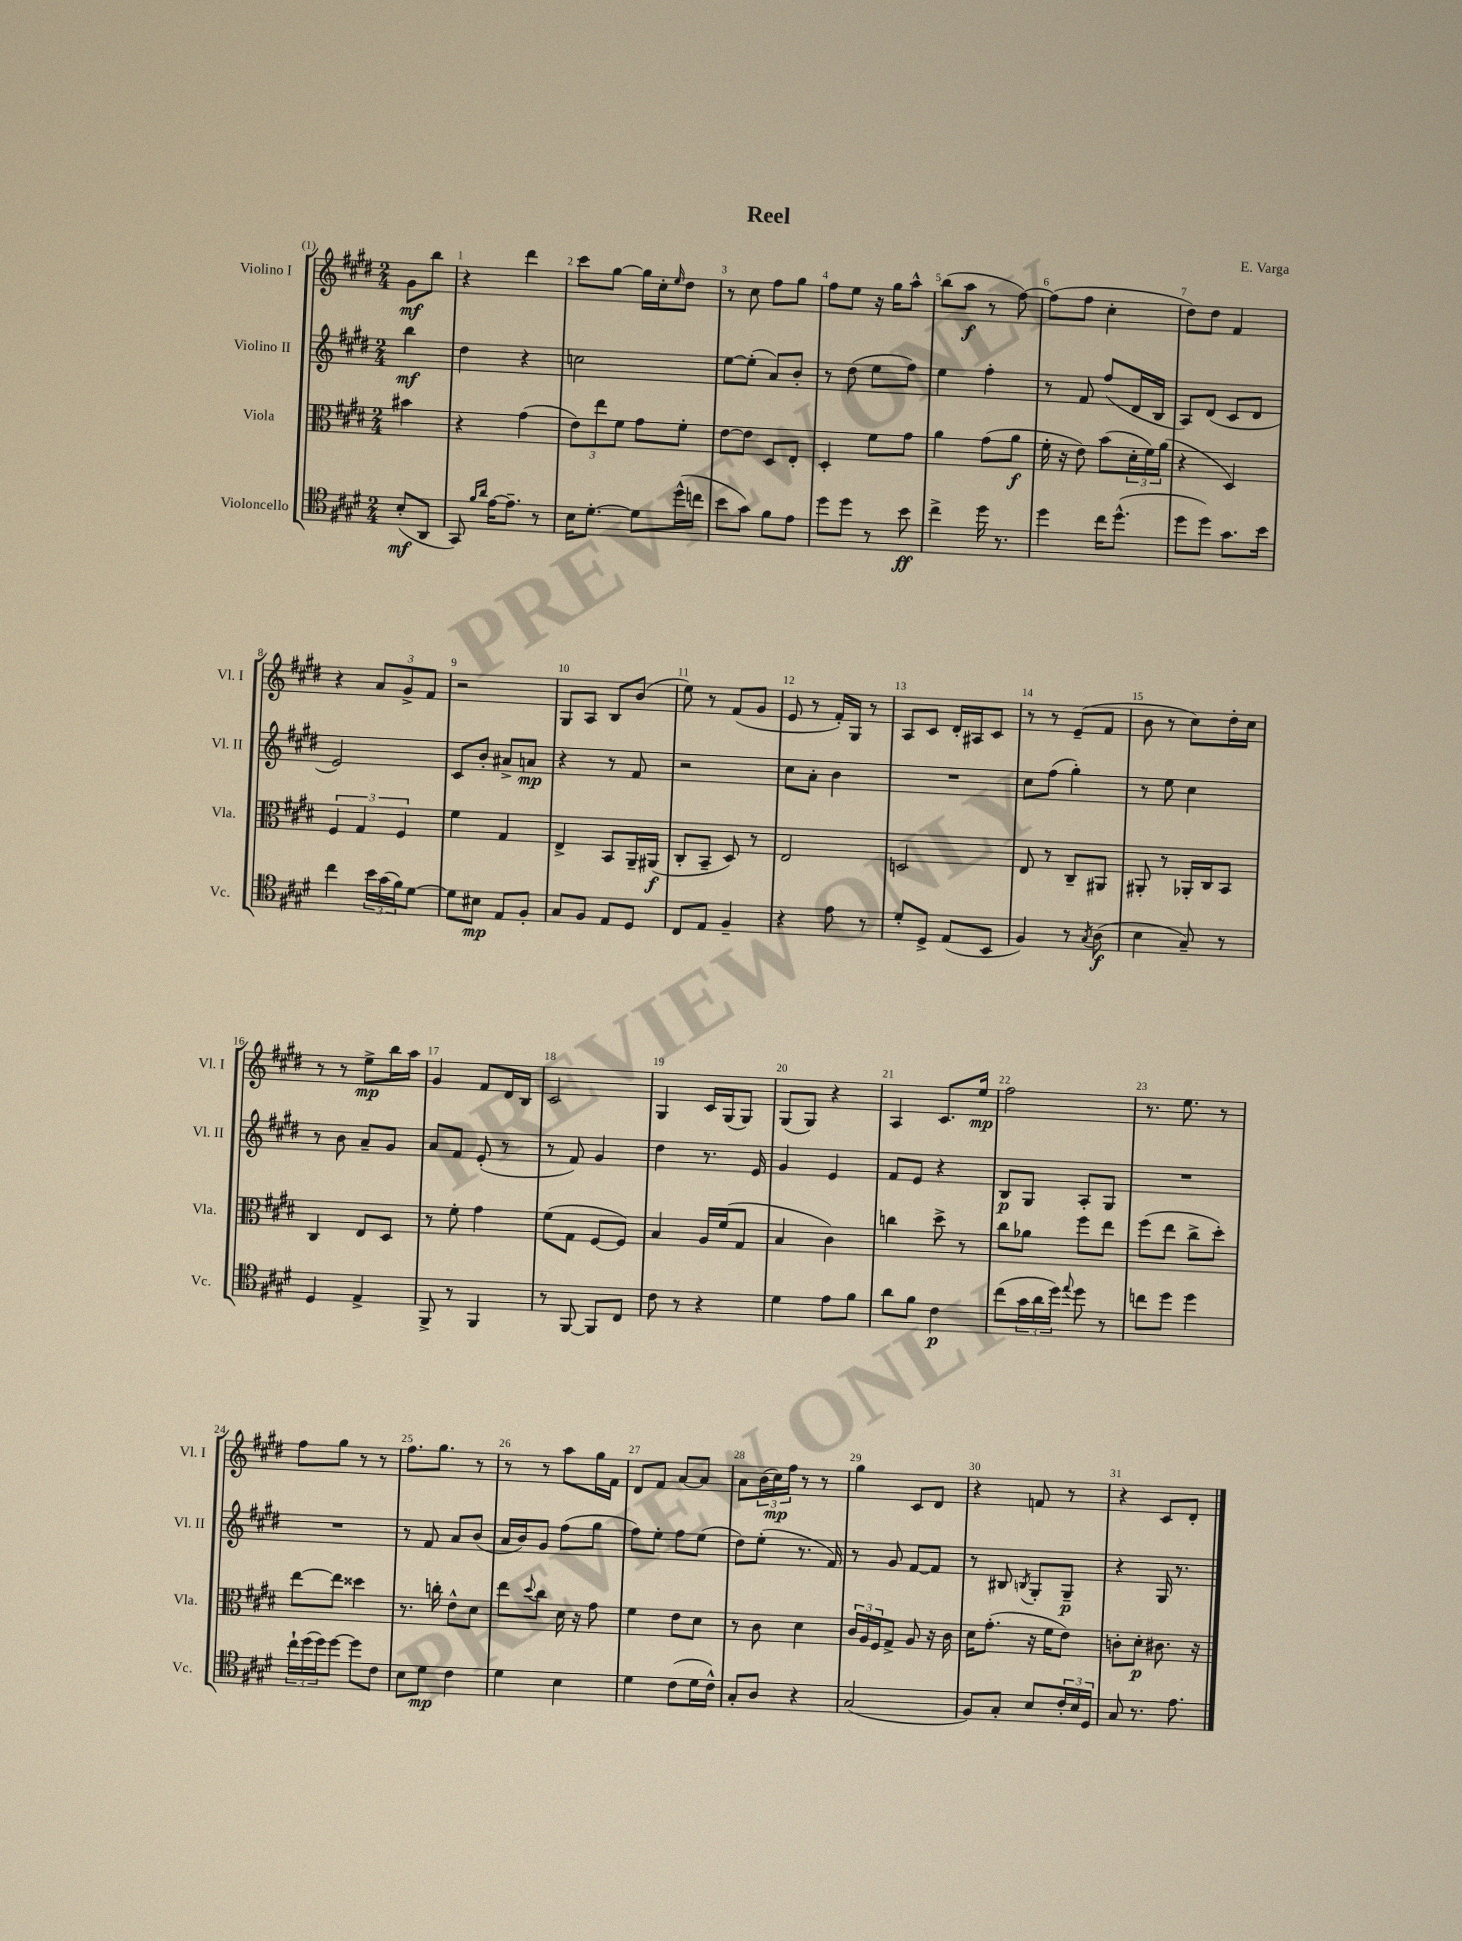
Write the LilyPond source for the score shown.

\header { title = "Reel" composer = "E. Varga" }
<<
\new StaffGroup <<
\new Staff = "s0" \with { instrumentName = "Violino I" shortInstrumentName = "Vl. I" } {
    \clef treble \key e \major \numericTimeSignature \time 2/4 \partial 4
    gis'8\mf b''8 |
    r4 dis'''4 |
    cis'''8 gis''8~ gis''16 cis''16-. \grace { e''16 } dis''8 |
    r8 cis''8 fis''8 gis''8 |
    fis''8 e''8 r16 gis''16 a''8-^ |
    b''8( a''8\f r8 fis''8~) |
    fis''8( fis''8 cis''4-. |
    dis''8) dis''8 fis'4 |
    r4 \tuplet 3/2 { a'8 gis'8-> fis'8 } |
    r2 |
    gis8 a8 b8 b'8( |
    e''8) r8 fis'8( gis'8 |
    e'8 r8 fis'16-.) gis16 r8 |
    a8 cis'8 dis'16-. ais16 cis'8 |
    r8 r8 e'8--( fis'8 |
    b'8 r8 cis''8) dis''16-. cis''16 |
    r8 r8 e''8->\mp b''16 a''16 |
    gis'4 fis'8 dis'16 b16 |
    cis'2 |
    gis4 cis'16 gis16( gis8) |
    gis8( gis8) r4 |
    a4 cis'8. e''16\mp |
    fis''2 |
    r8. e''8. r8 |
    fis''8 gis''8 r8 r8 |
    fis''8. gis''8. r8 |
    r8 r8 a''8 gis''16 fis'16 |
    dis'8 fis'8 a'8~ a'8 |
    a'8 \tuplet 3/2 { b'16( cis''16\mp) fis''16 } r8 r8 |
    gis''4 cis'8 dis'8 |
    r4 f'8 r8 |
    r4 cis'8 dis'8-. \bar "|." |
}
\new Staff = "s1" \with { instrumentName = "Violino II" shortInstrumentName = "Vl. II" } {
    \clef treble \key e \major \numericTimeSignature \time 2/4 \partial 4
    b''4\mf |
    dis''4 r4 |
    c''2 |
    e''8~ e''8-.( a'8) b'8-. |
    r8 dis''8( e''8 fis''8) |
    e''4 fis''4-. |
    r8 fis'8 fis''8( dis'16 b16 |
    a8) dis'8( cis'8 dis'8 |
    e'2) |
    cis'8 b'8-. ais'8-> a'8\mp |
    r4 r8 fis'8 |
    r2 |
    cis''8 a'8-. b'4 |
    R2 |
    cis''8 fis''8( gis''4-.) |
    r8 e''8 cis''4 |
    r8 b'8 a'8-- gis'8 |
    a'8 fis'8 e'8-.( r8 |
    r8 fis'8) gis'4 |
    dis''4 r8. e'16 |
    gis'4 e'4 |
    fis'8 e'8 r4 |
    b8\p gis8 a8-. gis8 |
    R2 |
    R2 |
    r8 fis'8 a'8 b'8( |
    a'16 b'16) gis'8 fis''8( gis''8 |
    fis''8) e''8-. fis''8 e''8( |
    dis''8) e''8-.( r8. fis'16) |
    r8 gis'8 fis'8~ fis'8 |
    r8 bis8 \acciaccatura { b8 } gis8-. gis8--\p |
    r4 gis16 r8. \bar "|." |
}
\new Staff = "s2" \with { instrumentName = "Viola" shortInstrumentName = "Vla." } {
    \clef alto \key e \major \numericTimeSignature \time 2/4 \partial 4
    bis'4 |
    r4 gis'4( |
    \tuplet 3/2 { e'8) e''8 fis'8 } gis'8 fis'8-. |
    e'8~ e'8 dis8 e8-. |
    dis4-. fis'8 gis'8 |
    a'4 gis'8( a'8\f |
    fis'16-. r16 e'8) b'8( \tuplet 3/2 { dis'16-. fis'16) a'16( } |
    r4 dis4) |
    \tuplet 3/2 { fis4 gis4 fis4 } |
    fis'4 gis4 |
    e4-> b,8 a,16-- ais,16\f( |
    cis8-. b,8-- dis8) r8 |
    e2 |
    d2 |
    e8 r8 cis8-- ais,8 |
    ais,8-. r8 aes,16-. cis16 b,8 |
    cis4 e8 dis8 |
    r8 fis'8-. gis'4 |
    fis'8( gis8 fis8~ fis8) |
    b4 a16 fis'16( gis8 |
    b4 cis'4) |
    c''4 dis''8-> r8 |
    cis''8 aes'8 fis''8 e''8 |
    fis''8( e''8 cis''8-> dis''8-.) |
    e''8~ e''8 disis''4 |
    r8. c''16-. e'8-^ dis'8 |
    e''8 \appoggiatura { dis''8 } cis''8 dis'16 r16 gis'8 |
    fis'4 e'8 dis'8 |
    r8 cis'8 dis'4 |
    \tuplet 3/2 { cis'16 a16 fis16 } gis8-> a8 r16 cis'16 |
    dis'16 gis'8.-.( r16 fis'16 e'8) |
    c'8-. dis'8-.\p cis'8. r16 \bar "|." |
}
\new Staff = "s3" \with { instrumentName = "Violoncello" shortInstrumentName = "Vc." } {
    \clef tenor \key e \major \numericTimeSignature \time 2/4 \partial 4
    b8-.\mf( a,8 |
    gis,8) \grace { fis'16 a'16 } e'16~ e'8.-- r8 |
    b16 dis'8.~-. dis'8 dis''16-^( c''16 |
    b'8 gis'8) fis'8 e'8 |
    dis''8 dis''8 r8 b'8\ff |
    cis''4-> dis''16 r8. |
    dis''4 cis''16 dis''8.-^( |
    dis''8 dis''8) gis'8. b'16 |
    cis''4 \tuplet 3/2 { b'16 gis'16( fis'16) } dis'8~ |
    dis'8 bis8\mp e8 fis8-. |
    gis8 fis8 e8 dis8 |
    cis8 e8 fis4-- |
    r4 e'8 r8 |
    dis'8-. dis8-> e8( b,8 |
    fis4) r8 \acciaccatura { gis8 } a8\f( |
    b4 gis8--) r8 |
    dis4 e4-> |
    fis,8-> r8 fis,4 |
    r8 fis,8~ fis,8 cis8 |
    cis'8 r8 r4 |
    dis'4 e'8 fis'8 |
    a'8 fis'8 cis'4\p |
    cis''8( \tuplet 3/2 { gis'16 a'16 dis''16) } \appoggiatura { e''8 } dis''8 r8 |
    c''8 dis''8 dis''4 |
    \tuplet 3/2 { cis''16-! dis''16( dis''16) } dis''8~ dis''8 cis'8 |
    b8 dis'8\mp cis'4 |
    dis'4 b4 |
    dis'4 cis'8( dis'16 cis'16-^) |
    gis8-. a8 r4 |
    gis2( |
    fis8) gis8-. b8 \tuplet 3/2 { cis'16-. b16 dis16 } |
    gis8 r8. e'8. \bar "|." |
}
>>
>>
\layout { \context { \Score \override BarNumber.break-visibility = ##(#f #t #t) barNumberVisibility = #all-bar-numbers-visible } }
